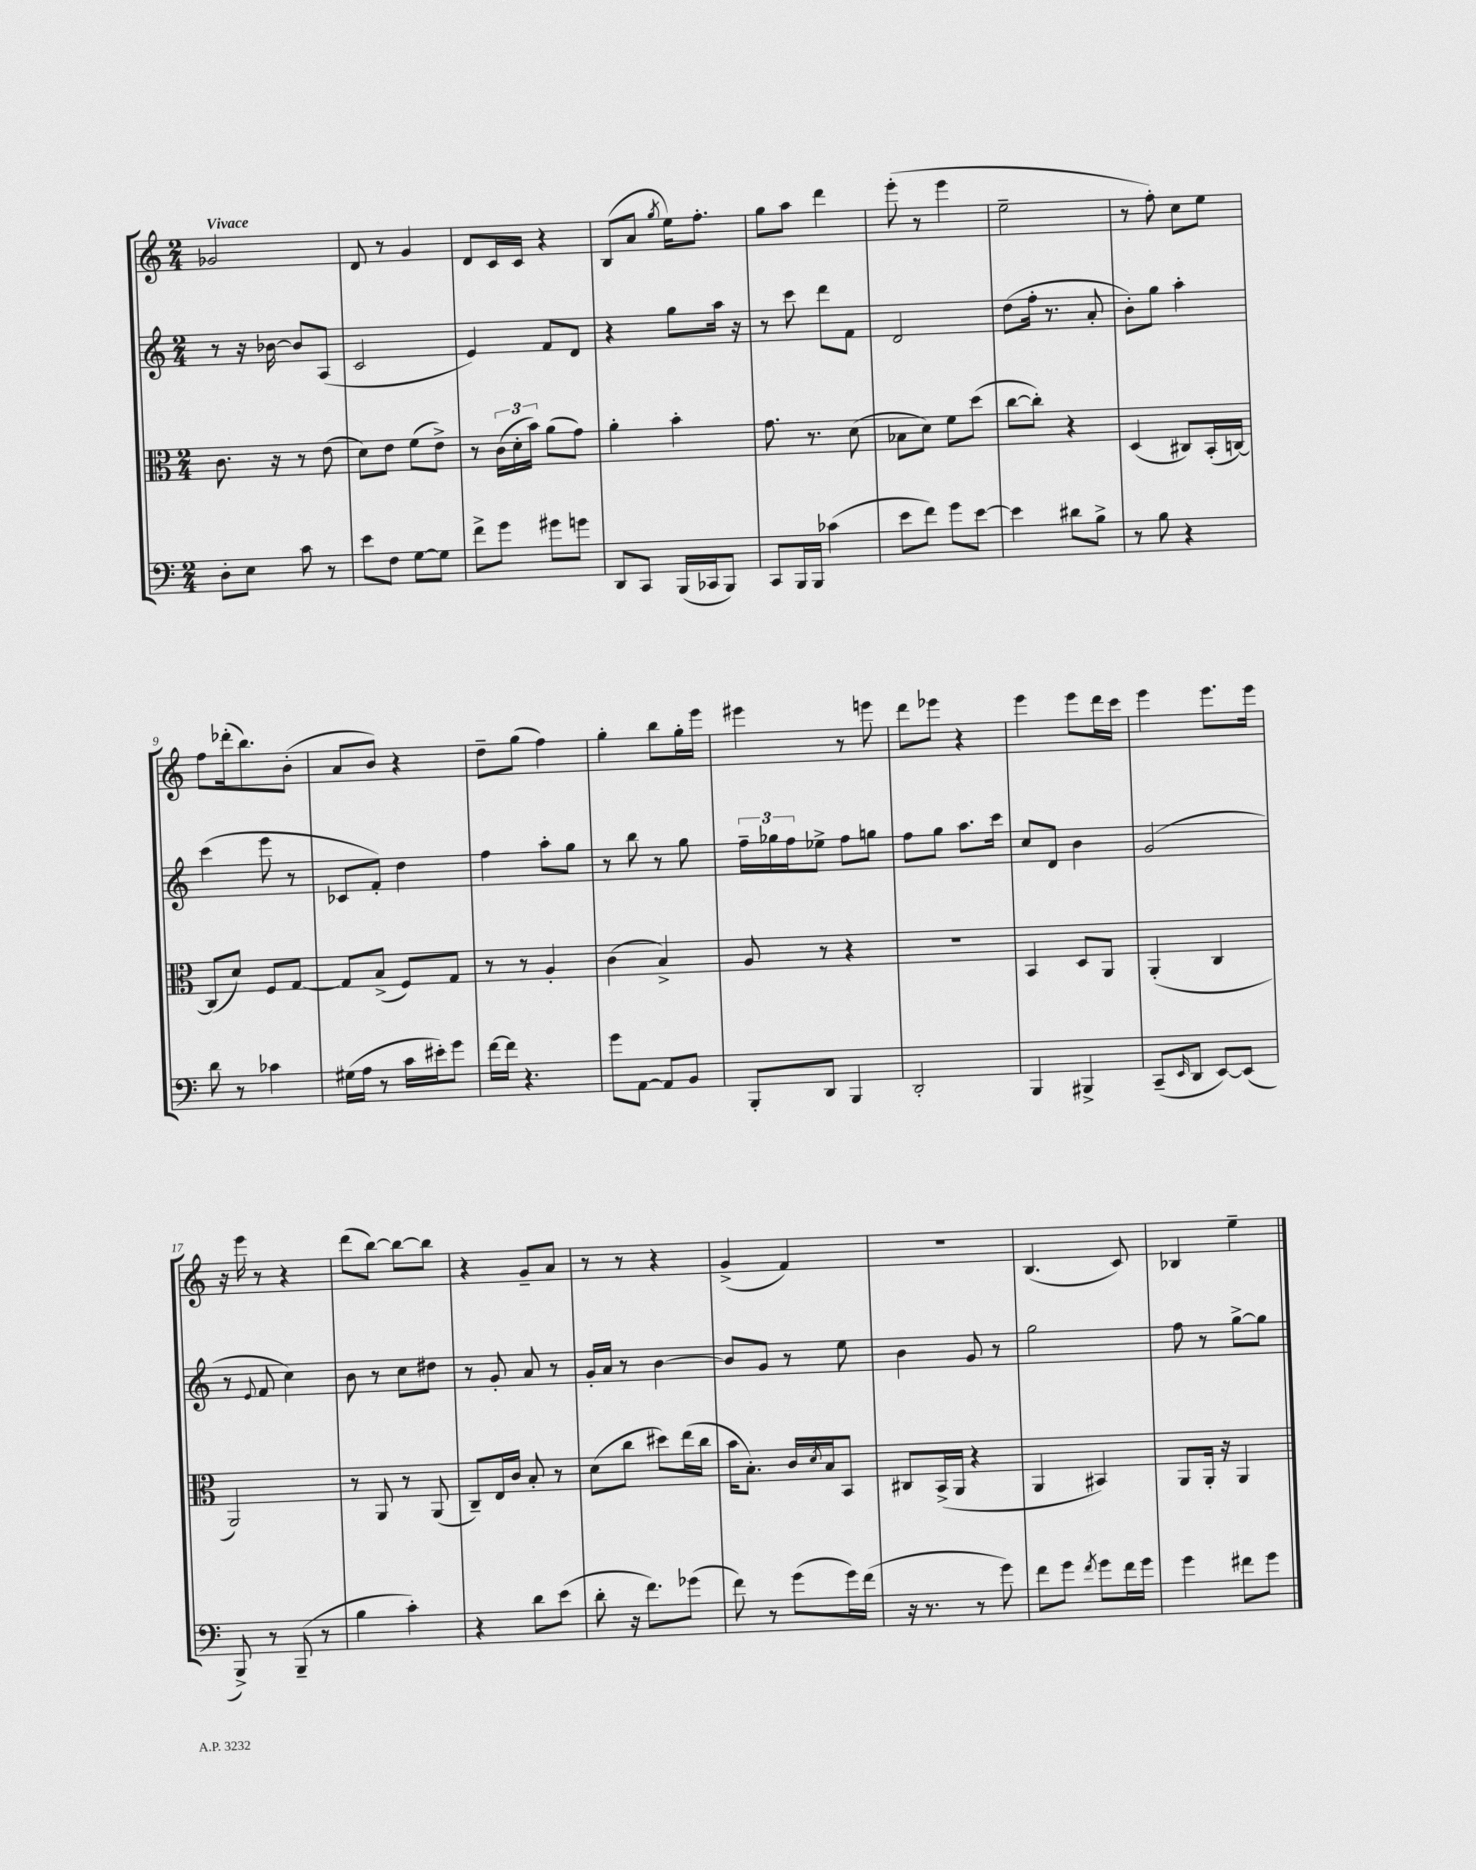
<<
\new StaffGroup <<
\new Staff = "s0" {
    \clef treble \key c \major \numericTimeSignature \time 2/4 \tempo "Vivace"
    ges'2 |
    d'8 r8 g'4 |
    d'8 c'16 c'16 r4 |
    b8( a'8 \acciaccatura { g''8 } e''16) f''8.-. |
    g''8 a''8 d'''4 |
    e'''8-.( r8 e'''4 |
    e''2-- |
    r8 f''8-.) c''8 e''8 |
    f''8 des'''16-.( b''8.) b'8-.( |
    a'8 b'8) r4 |
    d''8-- g''8( f''4) |
    g''4-. b''8 g''16-. e'''16 |
    eis'''4 r8 e'''8 |
    d'''8 ees'''8 r4 |
    e'''4 e'''8 d'''16 c'''16 |
    e'''4 e'''8. e'''16 |
    r16 e'''16 r8 r4 |
    d'''8( b''8~) b''8~ b''8 |
    r4 g'8-- a'8 |
    r8 r8 r4 |
    g'4->( f'4) |
    R2 |
    b4.( c'8) |
    bes4 e''4-- \bar "|." |
}
\new Staff = "s1" {
    \clef treble \key c \major \numericTimeSignature \time 2/4
    r8 r16 bes'16~ bes'8 a8( |
    c'2 |
    e'4) f'8 d'8 |
    r4 g''8 a''16 r16 |
    r8 c'''8 d'''8 f'8 |
    d'2 |
    d''8( f''16-. r8. a'8-. |
    b'8-.) g''8 a''4-. |
    c'''4( e'''8 r8 |
    ces'8 f'8-.) d''4 |
    f''4 a''8-. g''8 |
    r8 b''8 r8 g''8 |
    \tuplet 3/2 { f''16-- ges''16 f''16 } ees''8-> f''8 g''8 |
    f''8 g''8 a''8. c'''16 |
    c''8 d'8 b'4 |
    g'2( |
    r8 \appoggiatura { e'8 } f'8 c''4) |
    b'8 r8 c''8 dis''8 |
    r8 g'8-. a'8 r8 |
    g'16-. a'16 r8 b'4~ |
    b'8 g'8 r8 e''8 |
    b'4 g'8 r8 |
    g''2 |
    f''8 r8 g''8~-> g''8 \bar "|." |
}
\new Staff = "s2" {
    \clef alto \key c \major \numericTimeSignature \time 2/4
    c'8. r16 r8 e'8( |
    d'8) e'8 f'8( e'8->) |
    r8 \tuplet 3/2 { c'16( d'16-. b'16) } a'8( g'8) |
    a'4-. b'4-. |
    g'8. r8. d'8( |
    bes8 d'8) f'8 d''8( |
    c''8~ c''8-.) r4 |
    d4( cis8) b,16-.( c16~) |
    c8( d'8) f8 g8~ |
    g8 b8->( f8) g8 |
    r8 r8 a4-. |
    c'4( b4->) |
    a8 r8 r4 |
    R2 |
    b,4 d8 a,8 |
    a,4-.( c4 |
    a,2) |
    r8 a,8 r8 a,8( |
    c8--) e16 c'16 b8-. r8 |
    d'8( c''8 dis''8) e''16( c''16 |
    b'16 b8.-.) c'16 \acciaccatura { d'8 } b16 b,8 |
    cis8 b,16->( a,16 r4 |
    a,4 bis,4) |
    a,8 a,16-. r16 a,4 \bar "|." |
}
\new Staff = "s3" {
    \clef bass \key c \major \numericTimeSignature \time 2/4
    d8-. e8 c'8 r8 |
    e'8 f8 g8~ g8 |
    f'8-> g'8 gis'8 g'8 |
    d,8 c,8 b,,16( ces,16 b,,8) |
    c,8 b,,16 b,,16 ces'4( |
    e'8 f'8) g'8 e'8~ |
    e'4 dis'8 b8-> |
    r8 b8 r4 |
    d'8 r8 ces'4 |
    gis16( a16 r8 c'16 eis'16-.) g'8 |
    f'16~ f'16 r4. |
    g'8 a,8~ a,8 b,8 |
    b,,8-. d,8 b,,4 |
    d,2-. |
    b,,4 bis,,4-> |
    c,8--( \grace { e,16 } d,8 e,8~) e,8( |
    b,,8->) r8 b,,8--( r8 |
    b4 c'4-.) |
    r4 d'8 e'8( |
    d'8-. r16 f'8.) ges'8( |
    f'8) r8 g'8( g'16) f'16( |
    r16 r8. r8 g'8) |
    f'8 g'8 \acciaccatura { f'8 } g'8 f'16 g'16 |
    g'4 fis'8 g'8 \bar "|." |
}
>>
>>
